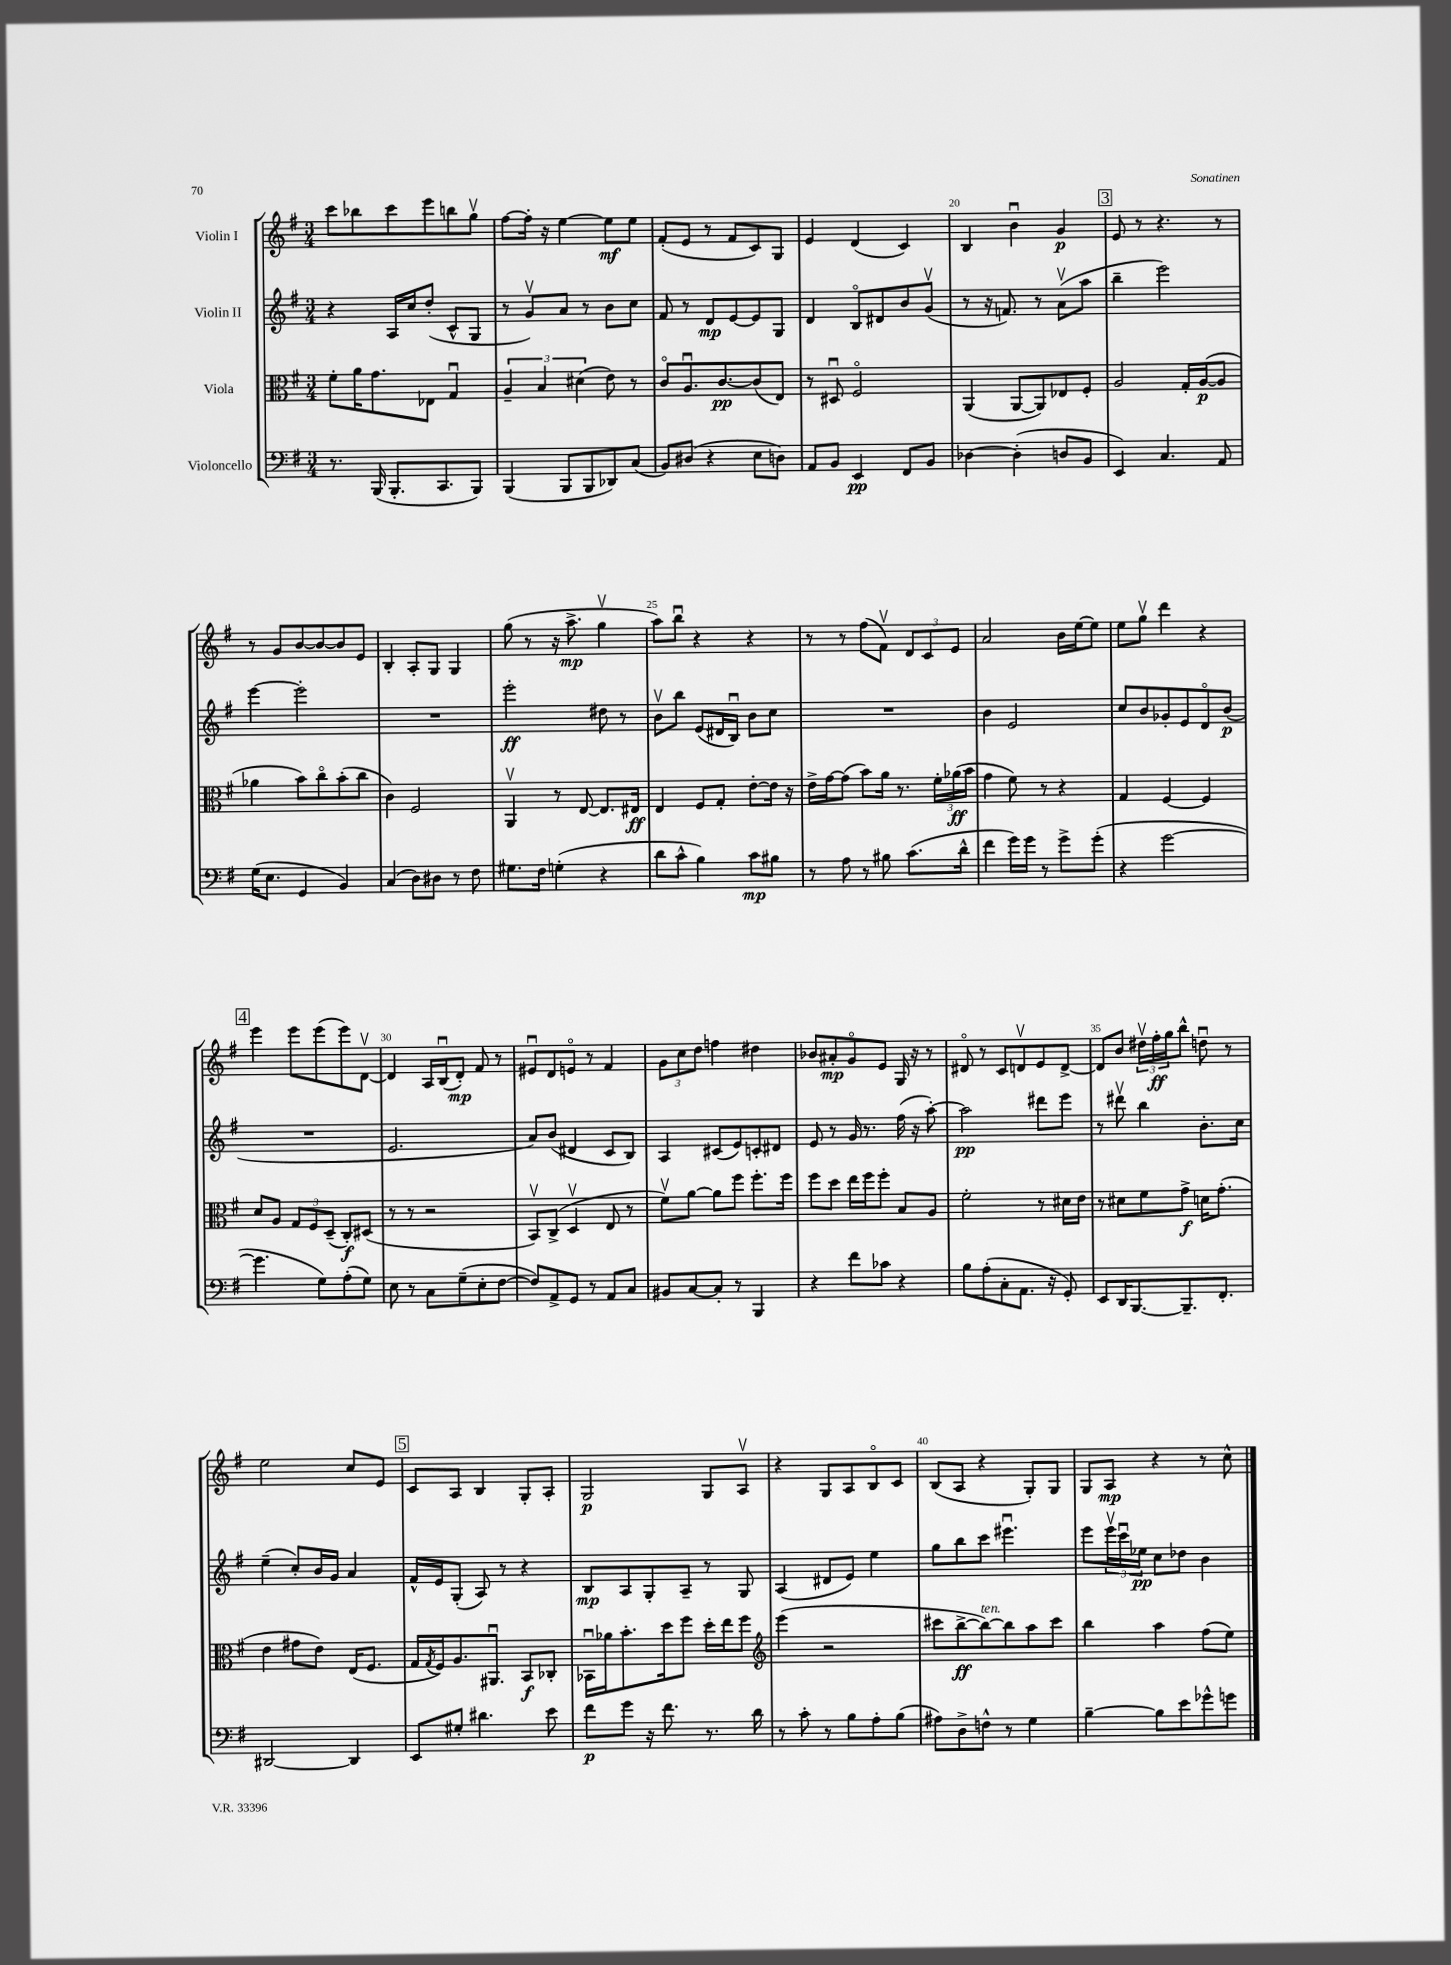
<<
\new StaffGroup <<
\new Staff = "s0" \with { instrumentName = "Violin I" } {
    \clef treble \key g \major \numericTimeSignature \time 3/4
    c'''8 bes''8 c'''8 e'''8 b''8 g''8\upbow |
    fis''8~ fis''16-. r16 e''4~ e''8\mf e''8 |
    fis'8-.( e'8 r8 fis'8 c'8) g8 |
    e'4 d'4( c'4) |
    b4 b'4\downbow g'4\p |
    \mark \markup { \box "3" } e'8 r8 r4. r8 |
    r8 g'8 b'8~ b'8~ b'8 e'8 |
    b4-. a8-. g8 g4 |
    g''8( r8 r16 a''8.->\mp g''4\upbow |
    a''8) b''8\downbow r4 r4 |
    r8 r8 fis''8( fis'8\upbow) \tuplet 3/2 { d'8 c'8 e'8 } |
    a'2 b'16 e''16~ e''8 |
    e''8 g''8\upbow d'''4 r4 |
    \mark \markup { \box "4" } e'''4 e'''8 e'''8( e'''8) d'8~\upbow |
    d'4 a16 b16\downbow( d'8-.\mp) fis'8 r8 |
    eis'8\downbow d'8 e'8\flageolet r8 fis'4 |
    \tuplet 3/2 { g'8 c''8 d''8 } f''4 dis''4 |
    bes'8 ais'8-.\mp g'8\flageolet e'8 g16 r16 r8 |
    dis'8\flageolet r8 c'8 d'8\upbow e'8 d'8~-> |
    d'8 b'8 \tuplet 3/2 { dis''16\upbow fis''16-.\ff g''16 } b''8-^ d''8\downbow r8 |
    e''2 c''8 e'8 |
    \mark \markup { \box "5" } c'8 a8 b4 g8-. a8-. |
    g2\p g8 a8\upbow |
    r4 g8 a8 b8\flageolet c'8 |
    b8( a8 r4 g8-.) g8 |
    g8 a8\mp r4 r8 c''8-^ \bar "|." |
}
\new Staff = "s1" \with { instrumentName = "Violin II" } {
    \clef treble \key g \major \numericTimeSignature \time 3/4
    r4 a16 c''16 d''8-.( c'8-^ g8 |
    r8 g'8\upbow) a'8 r8 b'8 c''8 |
    fis'8 r8 d'8\mp e'8~ e'8 g8 |
    d'4 b8\flageolet dis'8 b'8 g'8\upbow( |
    r8 r16 f'8.) r8 a'8\upbow( a''8 |
    \mark \markup { \box "3" } b''4-- e'''2) |
    e'''4~ e'''2-. |
    R2. |
    e'''2-.\ff dis''8 r8 |
    b'8\upbow b''8 e'8( dis'16 b16\downbow) b'8 c''8 |
    R2. |
    b'4 e'2 |
    c''8 b'8 ges'8-. e'8 d'8\flageolet b'8\p( |
    \mark \markup { \box "4" } R2. |
    e'2. |
    a'8) b'8( dis'4 c'8 b8) |
    a4 cis'8( e'8) c'8-. dis'8 |
    e'8 r8 g'16 r8. fis''16( r16 a''8~-.) |
    a''2\pp dis'''8 e'''8 |
    r8 dis'''8\upbow b''4 b'8.-. c''16 |
    e''4--( c''8-.) b'16 g'16 a'4 |
    \mark \markup { \box "5" } fis'16-^ e'16 g8-.( a8) r8 r4 |
    b8\mp a8 g8-. a8-- r8 g8 |
    a4( dis'8 e'8) e''4 |
    g''8 b''8 c'''8 eis'''4.\downbow |
    e'''8 \tuplet 3/2 { e'''16\upbow c'''16\downbow ees''16\pp } c''8 des''8 b'4 \bar "|." |
}
\new Staff = "s2" \with { instrumentName = "Viola" } {
    \clef alto \key g \major \numericTimeSignature \time 3/4
    fis'8-. a'16 g'8. ees8 g4\downbow |
    \tuplet 3/2 { a4-- b4 dis'4( } e'8) r8 |
    c'8\flageolet a8.\downbow c'8.~\pp c'8( e8) |
    r8 dis8\downbow fis2\flageolet |
    a,4( a,8~ a,8) ees8 fis8-. |
    \mark \markup { \box "3" } a2 g16-. a16~\p( a8 |
    aes'4 b'8) c''8\flageolet b'8-.( c''8 |
    c'4) fis2 |
    a,4\upbow r8 e8~ e8. eis16\ff |
    e4 fis8 g8-. e'8~-. e'16 r16 |
    e'16-> g'16~ g'8( b'8) a'16 r8. \tuplet 3/2 { fis'16-. aes'16\ff( b'16 } |
    g'4 fis'8) r8 r4 |
    g4 fis4~ fis4 |
    \mark \markup { \box "4" } d'8 a8 \tuplet 3/2 { g8 fis8 d8--( } c8-.\f) dis8( |
    r8 r8 r2 |
    b,8\upbow) c8->( d4\upbow e8 r8 |
    fis'8\upbow) a'8~ a'8 fis''8 fis''8.-. fis''16 |
    fis''8 d''8 e''16 fis''16 fis''8-. b8 a8 |
    fis'2-. r8 dis'16 e'16 |
    r8 dis'8 fis'8 g'8->\f d'16 g'8.-.( |
    e'4 gis'8 e'8) e16( fis8. |
    \mark \markup { \box "5" } g16 \acciaccatura { g8 } fis16) a8. ais,8.\downbow b,8\f ces8-. |
    bes,16\downbow aes'16 b'8.-. d''16 fis''8 d''16-. e''16 fis''8 |
    \clef treble e'''4( r2 |
    cis'''8 b''8~->\ff b''8~^\markup { \italic "ten." }) b''8 a''8 cis'''8 |
    b''4 a''4 fis''8( e''8) \bar "|." |
}
\new Staff = "s3" \with { instrumentName = "Violoncello" } {
    \clef bass \key g \major \numericTimeSignature \time 3/4
    r8. b,,16( b,,8.-. c,8. b,,8) |
    b,,4( b,,8 b,,8 des,8) c8( |
    b,8) dis8( r4 e8 d8) |
    a,8 b,8 e,4\pp fis,8 b,8 |
    des4~ des4-.( d8 b,8 |
    \mark \markup { \box "3" } e,4) c4. a,8 |
    g16( e8. g,4 b,4) |
    c4( d8) dis8 r8 fis8 |
    gis8. fis16 g4-.( r4 |
    d'8 c'8-^ b4) c'8\mp bis8 |
    r8 a8 r8 bis8 c'8.( d'16-^ |
    fis'4 g'16) g'16 r8 g'8-> g'8-.( |
    r4 g'2~ |
    \mark \markup { \box "4" } g'4. g8) a8-.( g8) |
    e8 r8 c8 g8--( e8-. fis8~ |
    fis8) a,8-> g,8 r8 a,8 c8 |
    bis,8 c8~ c8-. r8 b,,4 |
    r4 fis'8 ces'8 r4 |
    b8 a8-.( c8-. a,8. r16 g,8-.) |
    e,8 d,16 b,,8.~ b,,8.-- fis,8.-. |
    dis,2~ dis,4 |
    \mark \markup { \box "5" } e,8 gis8-. dis'4. e'8 |
    fis'8\p g'8 r16 fis'8. r8. d'16 |
    r8 c'8-. r8 b8 a8-. b8( |
    ais8) d8-> f8-^ r8 g4 |
    b4~-- b8 e'8 ges'8-^ g'8 \bar "|." |
}
>>
>>
\layout { \context { \Score currentBarNumber = #16 \override BarNumber.break-visibility = ##(#f #t #t) barNumberVisibility = #(every-nth-bar-number-visible 5) } }
